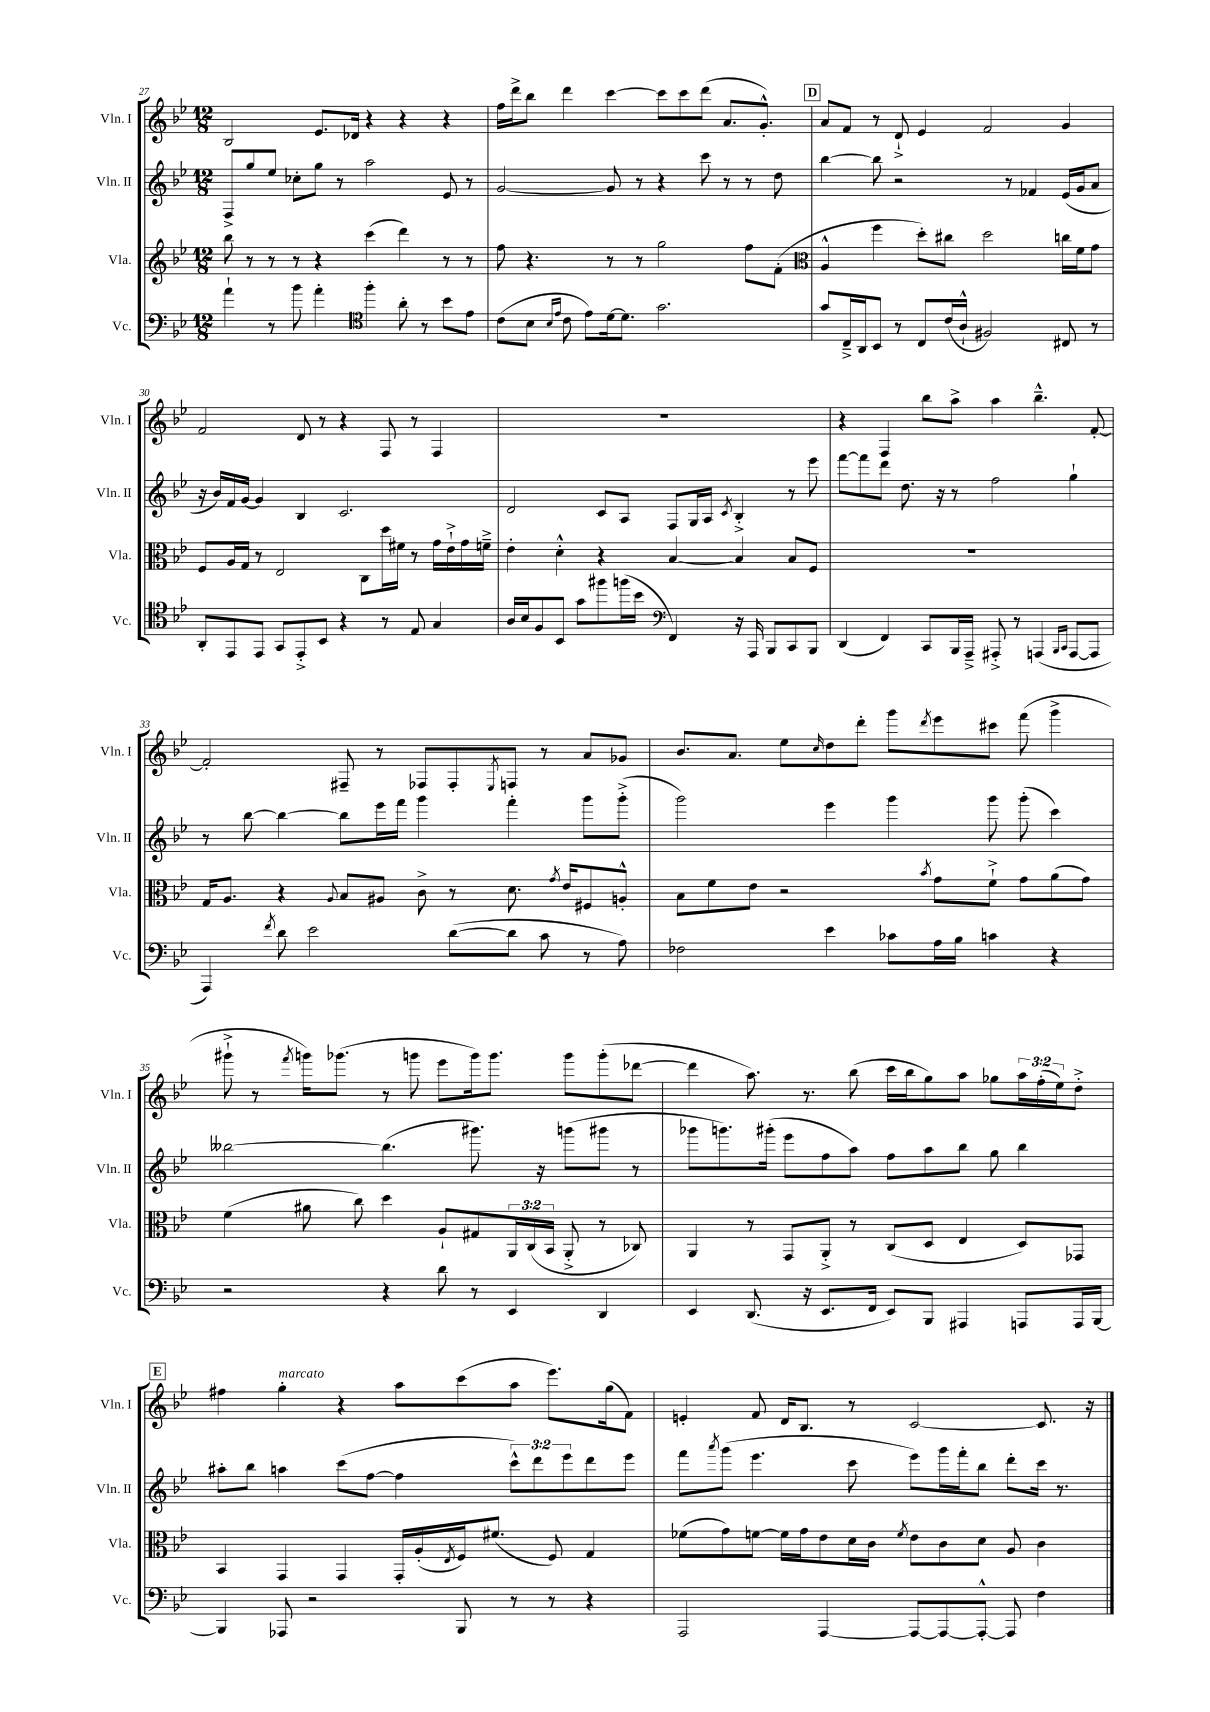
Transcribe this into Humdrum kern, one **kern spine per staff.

**kern	**kern	**kern	**kern
*staff4	*staff3	*staff2	*staff1
*clefF4	*clefG2	*clefG2	*clefG2
*k[b-e-]	*k[b-e-]	*k[b-e-]	*k[b-e-]
*M12/8	*M12/8	*M12/8	*M12/8
4a`\	8bb-\	8F^/L	2B-/
.	8r	8gg/	.
8r	8r	8ee-/J	.
8b-\	8r	8cc-'\L	.
4a'\	4r	8gg\J	8.e-/L
.	.	8r	.
.	.	.	16d-/Jk
*clefC4	*	*	*
4ff'\	(4ccc\	2aa\	4r
8a'\	4ddd\)	.	4r
8r	.	.	.
8b-\L	8r	8e-/	4r
8e-\J	8r	8r	.
=	=	=	=
(8c\L	8ff\	[2g/	16ff\LL
.	.	.	16ddd^\J
8B-\J	4.r	.	8bb-\J
16qqB-/LL	.	.	.
16qqe-/JJ	.	.	.
8c\	.	.	4ddd\
8e-\L)	.	.	.
[16d\k	8r	8g/]	[4ccc\
8.d\]J	.	.	.
.	8r	8r	.
2.g\	2gg\	4r	8ccc\]L
.	.	.	8ccc\
.	.	8ccc\	(8ddd\J
.	.	8r	8.a/L
.	8ff\L	8r	.
.	.	.	8.g'^^/J)
.	(8f'\J	8dd\	.
=	=	=	=
*	*clefC3	*	*
8g/L	4A^^/	[4bb-\	8a/L
16C~^/L	.	.	8f/J
16AA/J	.	.	.
8BB-/J	4ff\	8bb-\]	8r
8r	.	2r	8d`^/
8C/L	8dd'\L)	.	4e-/
(16c/L	8cc#\J	.	.
16A`^^/JJ	.	.	.
2F#/)	2dd\	.	2f/
.	.	8r	.
.	.	4f-/	.
8C#/	16cc\LL	(16e-/LL	4g/
.	16f\J	16g/J	.
8r	8g\J	8a/J	.
=	=	=	=
8AA'/L	8F/L	16r	2f/
.	.	16b-/LL)	.
8EE-/	16A/L	16f/	.
.	16G/JJ	[16g/JJ	.
8EE-/J	8r	4g/]	.
8GG/L	2E-/	.	.
8EE-'^/	.	4B-/	8d/
8BB-/J	.	.	8r
4r	.	2.c/	4r
.	8C\L	.	.
8r	16dd\L	.	8F/
.	16f#\JJ	.	.
8E-/	8r	.	8r
4G/	16g\LL	.	4F/
.	16e-`^\	.	.
.	16g\	.	.
.	16f~^\JJ	.	.
=	=	=	=
16A/LL	4e-'\	2d/	1.r
16B-/J	.	.	.
8F/	.	.	.
8BB-/J	4d'^^\	.	.
8g\L	.	.	.
8ff#\	4r	8c/L	.
(16ff\L	.	8A/J	.
16b-\JJ	.	.	.
*clefF4	*	*	*
4FF/)	[4B-/	8F/L	.
.	.	16G/L	.
.	.	16A/JJ	.
.	.	8qc/	.
16r	4B-/]	4B-'^/	.
16AAA/	.	.	.
8BBB-/L	.	.	.
8CC/	8B-/L	8r	.
8BBB-/J	8F/J	8eee-\	.
=	=	=	=
(4DD/	1.r	[8fff\L	4r
.	.	8fff\]	.
4FF/)	.	8ddd\J	4F/
.	.	8.dd\	.
8CC/L	.	.	8bb-\L
.	.	16r	.
16BBB-/L	.	8r	8aa^\J
16AAA~^/JJ	.	.	.
8AAA#'^/	.	2ff\	4aa\
8r	.	.	.
(4AAA/	.	.	4.bb-~^^\
16qqBBB-/LL	.	.	.
16qqCC/JJ	.	.	.
[8AAA/L	.	4gg`\	.
8AAA/]J	.	.	[8f'/
=	=	=	=
4AAA/)	16G/LK	8r	2f'/]
.	8.A/J	.	.
.	.	[8bb-\	.
8qf/	.	.	.
8d\	4r	4bb-\_	.
2e-\	.	.	.
.	8qqA/	.	.
.	8B-/L	8bb-\]L	8F#~/
.	8A#/J	16eee-\L	8r
.	.	16fff\JJ	.
.	8c^\	4ggg\	8F-/L
([8d\L	8r	.	8F-'/
.	.	.	8qE-/
8d\]J	8.d\	4fff'\	8F/J
8c\	.	.	8r
.	8qg/	.	.
.	16e-/LK	.	.
8r	8F#/	8ggg\L	8a/L
8A\)	8A'^^/J	(8ggg'^\J	8g-/J
=	=	=	=
2F-\	8B-\L	2ggg\)	8.b-/L
.	8f\	.	.
.	.	.	8.a/J
.	8e-\J	.	.
.	2r	.	8ee-\L
.	.	.	16qqcc/
4e-\	.	4eee-\	8dd\
.	.	.	8ddd'\J
8c-\L	.	4ggg\	8ggg\L
.	8qb-/	.	8qddd/
16A\L	8g\L	.	8eee-\
16B-\JJ	.	.	.
4c\	8f`^\J	8ggg\	8ccc#\J
.	8g\L	(8ggg'\	(8fff\
4r	(8a\	4ccc\)	4ggg^\
.	8g\J)	.	.
=	=	=	=
2r	(4f\	[2bb--\	8ggg#`^\
.	.	.	8r
.	.	.	8qfff/
.	8a#\	.	16ggg\LK)
.	.	.	(8.ggg-\J
.	8cc\)	.	.
4r	4dd\	(4.bb--\]	8r
.	.	.	8ggg\
8d\	8A`/L	.	8eee-\L
8r	8G#/	8.ggg#\)	16ggg\k)
.	.	.	8.ggg\J
4EE-/	24AA/L	.	.
.	(24C/	.	.
.	.	16r	.
.	24BB-/JJ	.	.
.	8AA'^/	(8ggg\L	8ggg\L
4DD/	8r	8ggg#\J	(8ggg'\
.	8C-/)	8r	[8ddd-\J
=	=	=	=
4EE-/	4AA/	8ggg-\L	4ddd-\]
.	.	8.ggg\)	.
(8.DD/	8r	.	8.aa\)
.	.	(16ggg#'\Jk	.
.	8GG/L	8eee-\L	.
16r	.	.	8.r
8.EE-/L	8AA'^/J	8ff\	.
.	8r	8aa\J)	(8bb-\
16FF/Jk	.	.	.
8EE-/L)	(8C/L	8ff\L	16ccc\LL
.	.	.	16bb-\J
8BBB-/J	8D/J	8aa\	8gg\)
4AAA#/	4E-/	8bb-\J	8aa\J
.	.	8gg\	8gg-\L
8AAA/L	8D/L)	4bb-\	24aa\L
.	.	.	(24ff'\
.	.	.	24ee-\J)
16AAA/L	8GG-/J	.	8dd'^\J
[16BBB-/JJ	.	.	.
=	=	=	=
4BBB-/]	4BB-/	8aa#'\L	4ff#\
.	.	8bb-\J	.
8AAA-/	4GG/	4aa\	4gg'\
2r	.	.	.
.	4GG/	(8ccc\L	4r
.	.	[8ff\J	.
.	16GG'/LL	4ff\]	8aa\L
.	(16A'/	.	.
.	8qE-/	.	.
8BBB-/	16F/J)	.	(8ccc\
.	(8.f#/J	.	.
8r	.	12ccc^^\L)	8aa\J
.	.	12ddd\	.
8r	8F/)	.	8.eee-\L)
.	.	12eee-\	.
4r	4G/	8ddd\	.
.	.	.	(16gg\k
.	.	8eee-\J	8f\J)
=	=	=	=
2AAA/	(8f-\L	8fff\L	4e'/
.	.	8qaaa/	.
.	8g\)	(8ggg\J	.
.	[8f\J	4.eee-\	8f/
.	16f\]LL	.	16d/LK
.	16g\J	.	8.B-/J
[4AAA/	8e-\	.	.
.	16d\L	8ccc\	8r
.	16c\JJ	.	.
.	8qf/	.	.
8AAA/_L	8e-\L	8eee-\L)	[2c/
8AAA/_	8c\	16ggg\L	.
.	.	16fff'\J	.
8AAA'^^/_J	8d\J	8bb-\J	.
8AAA/]	8A/	8ddd'\L	.
4F\	4c\	16ccc\Jk	8.c/]
.	.	8.r	.
.	.	.	16r
==	==	==	==
*-	*-	*-	*-
